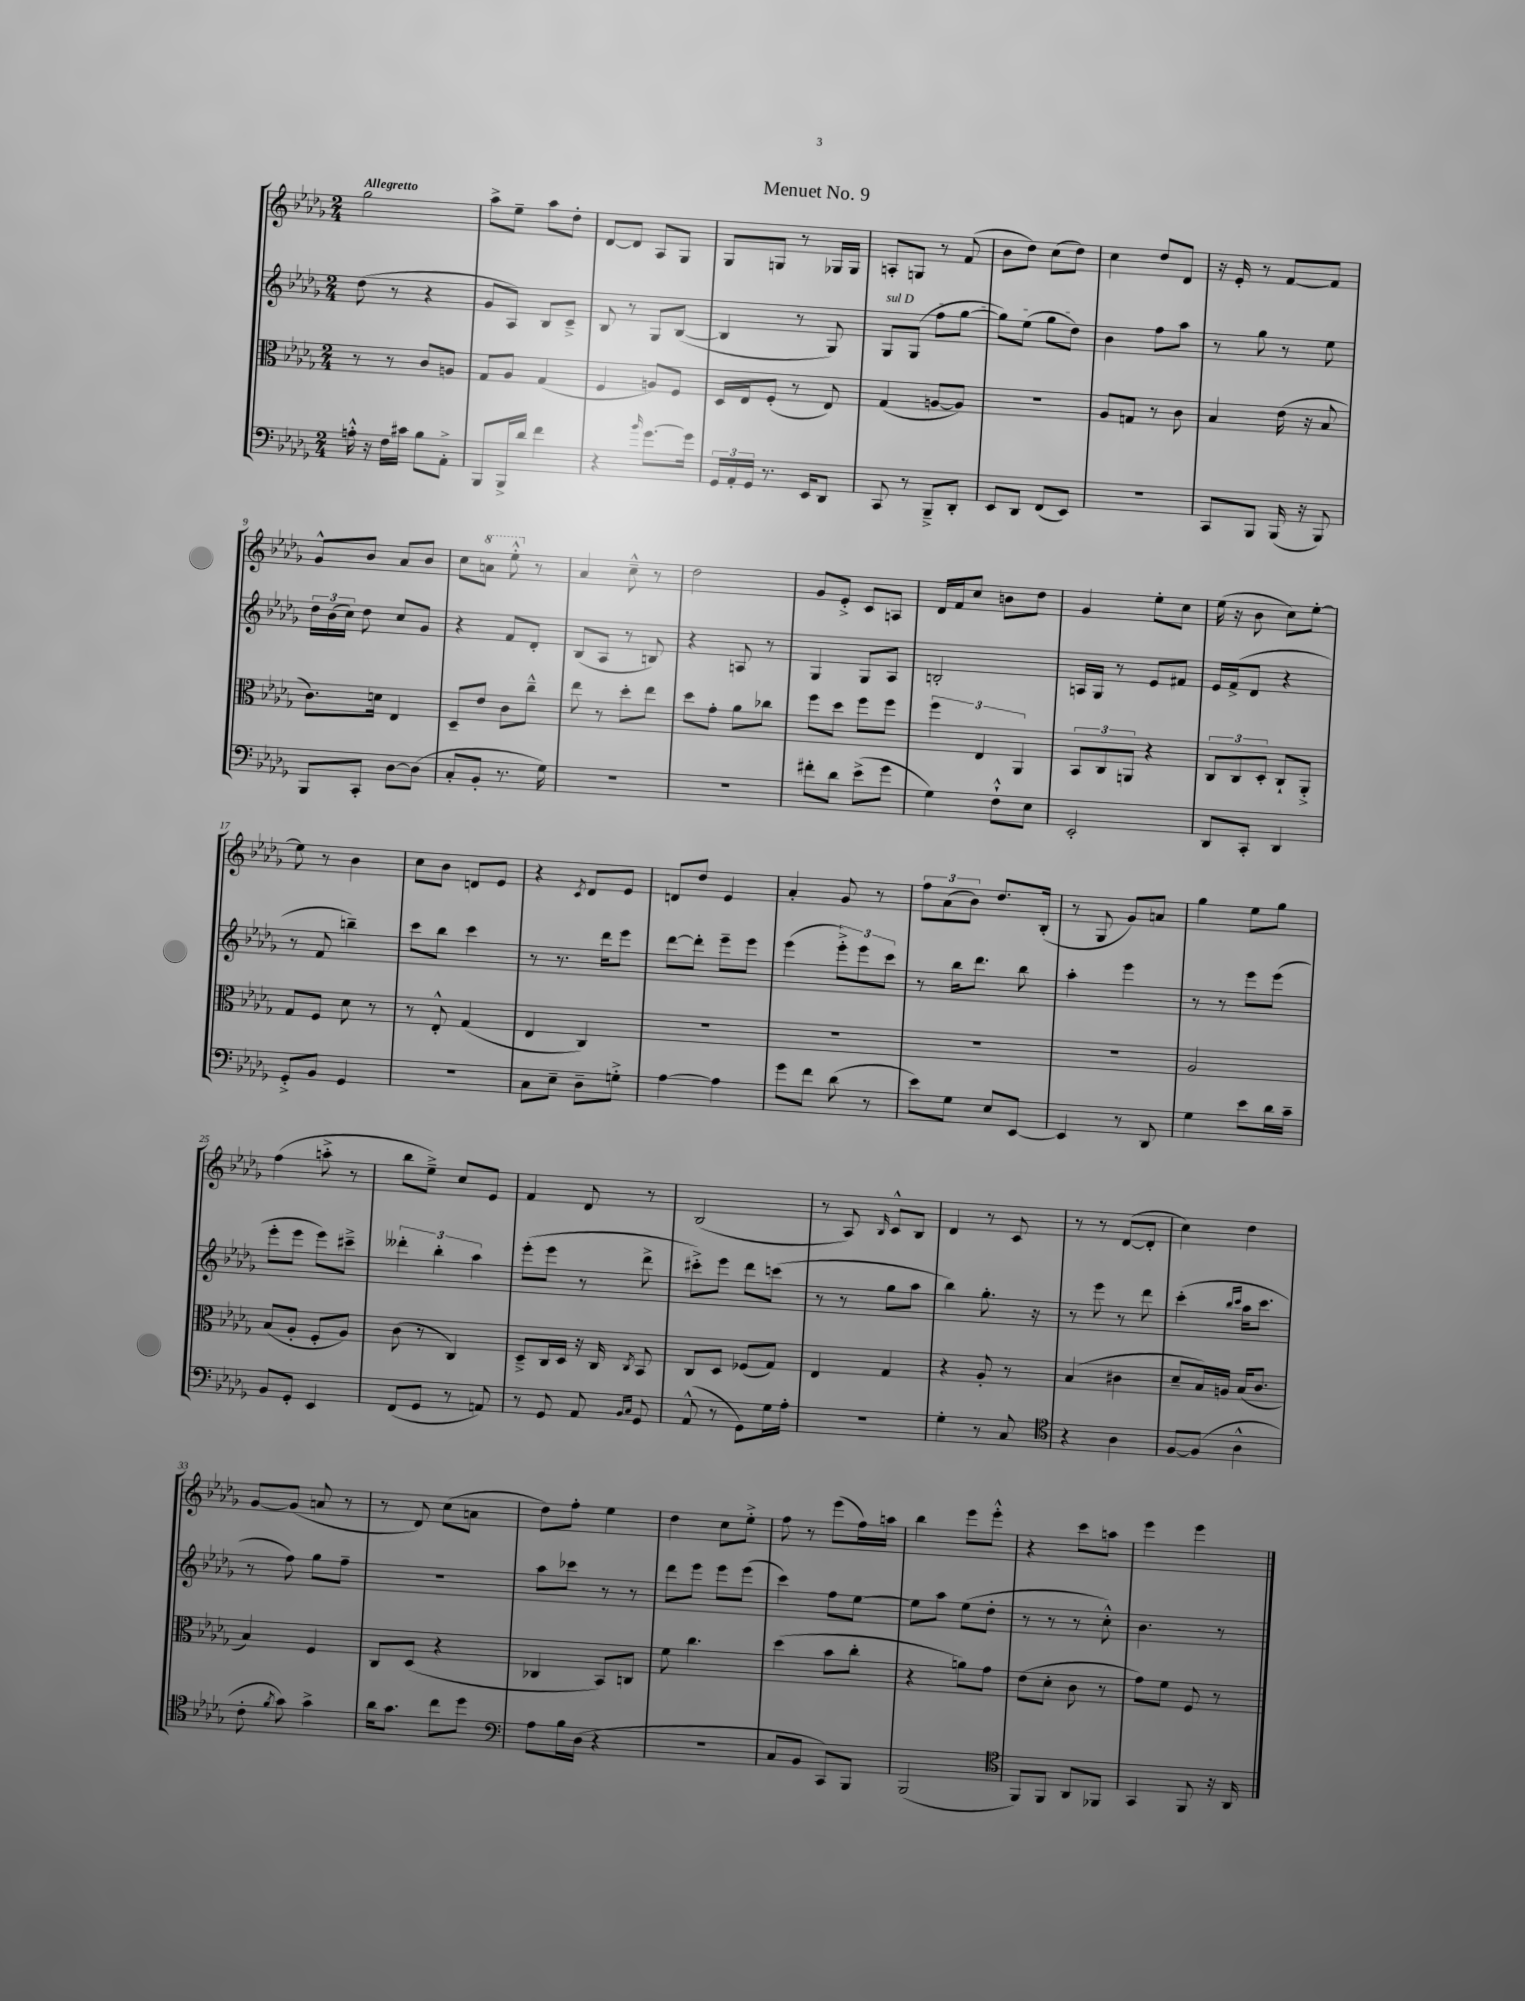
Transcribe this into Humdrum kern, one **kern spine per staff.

**kern	**kern	**kern	**kern
*staff4	*staff3	*staff2	*staff1
*clefF4	*clefC3	*clefG2	*clefG2
*k[b-e-a-d-g-]	*k[b-e-a-d-g-]	*k[b-e-a-d-g-]	*k[b-e-a-d-g-]
*M2/4	*M2/4	*M2/4	*M2/4
16A'^^\	8r	(8dd-\	2gg-\
16r	.	.	.
16F\LL	8r	8r	.
16c#\JJ	.	.	.
8B-\L	8c/L	4r	.
8AA-'^\J	8A/J	.	.
=	=	=	=
8BBB-/L	8G-/L	8g-/L	8aa-^\L
16BBB-^/L	8A-/J	8A-/J)	8ee-~\J
16d-/JJ	.	.	.
4f\	(4G-/	8B-/L	8aa-\L
.	.	8c~^/J	8dd-'\J
=	=	=	=
4r	4F/	8B-/	[8d-/L
.	.	8r	8d-/]J
16qqb-/	.	.	.
[8.g-\L	8A/L)	8G-/L	8A-/L
.	8F/J	([8B-/J	8G-/J
16g-\]Jk	.	.	.
=	=	=	=
24GG-/LL	16D-/LL	4B-/]	8G-/L
24AA-'/	.	.	.
.	16E-/J	.	.
24GG-/JJ	.	.	.
8.r	(8F'/J	.	8G/J
.	8r	8r	8r
16EE-/LK	.	.	.
8DD-/J	8E-/)	8G-/)	16G-/LL
.	.	.	16G-/JJ
=	=	=	=
8CC/	(4G-/	8G-/L	8A'/L
8r	.	(8G-/J	8G/J
8BBB-~^/L	[8A/L	8ff\L	8r
8DD-'/J	8A/]J)	[8gg-\J	(8f/
=	=	=	=
8EE-/L	2r	8gg-\]L)	8b-\L
8DD-/J	.	(8ee-\J	8dd-\J)
(8FF/L	.	8gg-\L	(8cc\L
8EE-/J)	.	8dd-\J)	8dd-\J)
=	=	=	=
2r	8A-/L	4b-\	4cc\
.	8G/J	.	.
.	8r	8ff\L	8dd-/L
.	8c\	8aa-\J	8d-/J
=	=	=	=
8CC/L	4B-/	8r	16r
.	.	.	16e-'/
8BBB-/J	.	8gg-\	8r
(16BBB-/	(16e-\	8r	[8f/L
16r	16r	.	.
8BBB-/)	8B-/	8ee-\	8f/]J
=	=	=	=
8BBB-/L	8.c\L)	24dd-\LL	8g-^^/L
.	.	(24b-\	.
.	.	24cc\JJ)	.
8CC'/J	.	8dd-\	8b-/J
.	16d\Jk	.	.
[8D-\L	4E-/	8cc/L	8a-/L
(8D-\]J	.	8g-/J	8b-/J
=	=	=	=
8C'/L	8D-~/L	4r	8cc\L
8BB-'/J	8e-/J	.	8aa\J
8.r	8c\L	8f/L	8eee-'^^\
.	8cc~^^\J	8d-'/J	8r
16G-\)	.	.	.
=	=	=	=
2r	8ee-\	(8B-/L	4a-/
.	8r	8A-/J	.
.	8dd-'\L	8r	8cc~^^\
.	8ee-\J	8B/)	8r
=	=	=	=
2r	8dd-\L	4r	2dd-\
.	8g-'\J	.	.
.	8a-\L	8A/	.
.	8cc-\J	8r	.
=	=	=	=
8f#'\L	8ff\L	4G-/	8g-/L
8d-\J	8dd-\J	.	8e-'^/J
(8e-^\L	8ff\L	8G-/L	8c/L
8g-\J	8ff\J	8A-/J	8A/J
=	=	=	=
4G-\)	6ff\	2B'/	16d-/LL
.	.	.	16f/J
.	.	.	8cc/J
.	6E-/	.	.
8F`^^\L	.	.	8b\L
.	6AA-/	.	.
8E-\J	.	.	8dd-\J
=	=	=	=
2EE-'/	12BB-/L	16A/LL	4g-/
.	.	16G-/JJ	.
.	12C/	.	.
.	.	8r	.
.	12AA/J	.	.
.	4r	8e-/L	8ee-'\L
.	.	8f#/J	8cc\J
=	=	=	=
8DD-/L	12C/L	16e-/LL	(16ee-\
.	.	(16f^/J	16r
.	12C/	.	.
8CC'/J	.	8d-/J	8b-\
.	12D-'/J	.	.
4DD-/	8C`/L	4r	8cc\L)
.	8AA-'^/J	.	[8ee-'\J
=	=	=	=
8GG-'^/L	8G-/L	8r	8ee-\]
8BB-/J	8F/J	8f/	8r
4GG-/	8d-\	4bb~\)	4b-\
.	8r	.	.
=	=	=	=
2r	8r	8ccc\L	8cc\L
.	8E-'^^/	8bb-\J	8b-\J
.	(4G-/	4ccc\	8d/L
.	.	.	8e-/J
=	=	=	=
8C\L	4E-/	8r	4r
8E-~\J	.	8.r	.
.	.	.	8qc/
8D-~\L	4C/)	.	8d-/L
.	.	16ddd-\LK	.
8G'^\J	.	8eee-\J	8e-/J
=	=	=	=
[4A-\	2r	[8ddd-\L	8d/L
.	.	8ddd-'\]J	8dd-/J
4A-\]	.	8eee-~\L	4e-/
.	.	8eee-\J	.
=	=	=	=
8g-\L	2r	(4eee-\	4a-'/
8f\J	.	.	.
(8d-\	.	12eee-'^\L)	8g-/
.	.	12eee-\	.
8r	.	.	8r
.	.	12ccc\J	.
=	=	=	=
8e-\L)	2r	8r	12ff\L
.	.	.	(12a-\
8G-\J	.	16bb-\LK	.
.	.	.	12b-\J)
.	.	8.ddd-\J	.
8E-/L	.	.	8.dd-/L
[8EE-/J	.	8bb-\	.
.	.	.	(16B-'/Jk
=	=	=	=
4EE-/]	2r	4aa-'\	8r
.	.	.	8G-/
8r	.	4eee-\	8g-/L)
8DD-/	.	.	8a/J
=	=	=	=
4G-\	2A-/	8r	4gg-\
.	.	8r	.
8e-\L	.	8eee-\L	8ee-\L
16d-\L	.	(8eee-\J	8gg-\J
16c~\JJ	.	.	.
=	=	=	=
8BB-/L	(8B-/L	8eee-'\L	(4ff\
8GG-'/J	8A-'/J	8eee-\J	.
4EE-/	8F'/L	8eee-\L)	8aa'^\
.	8A-/J)	8ccc#~^\J	8r
=	=	=	=
(8FF/L	(8c\	6ddd--'\	8bb-\L
8GG-/J	8r	.	8ee-~^\J)
.	.	6bb-'\	.
8r	4C/)	.	8cc/L
.	.	6aa-\	.
8AA/)	.	.	8e-/J
=	=	=	=
8r	8D-~^/L	(8eee-'\L	4f/
8GG-/	16C/L	8eee-\J	.
.	16D-/JJ	.	.
8AA-/	16r	8r	8d-/
.	16C/	.	.
16qqBB-/LL	.	.	.
16qqC/JJ	8qC/	.	.
8GG-/	8BB-/	8ddd-^\	8r
=	=	=	=
(8AA-^^/	8C/L	8ccc#'^\L)	(2B-/
8r	8D-/J	8eee-\J	.
8GG-\L)	(8F-/L	8ddd-\L	.
16G-\L	8G-/J)	(8ccc\J	.
16A-'\JJ	.	.	.
=	=	=	=
2r	4E-/	8r	8r
.	.	8r	8A-/)
.	.	.	16qqB-/
.	4G-/	8gg-\L	8c^^/L
.	.	8aa-\J	8B-/J
=	=	=	=
4G-'\	4r	4bb-\)	4d-/
8r	8A-'/	8.gg-'\	8r
8C/	8r	.	8c/
.	.	16r	.
=	=	=	=
*clefC4	*	*	*
4r	(4B-/	8r	8r
.	.	8eee-\	8r
4A-\	4c#\	8r	([8d-/L
.	.	8ddd-\	8d-'/]J
=	=	=	=
[8F/L	8d-~/L	(4ccc'\	4cc\)
(8F/]J	16B-/L)	.	.
.	16A/JJ	.	.
.	.	16qqbb-/LL	.
.	.	16qqccc/JJ	.
4A-^^\	(16B-/LK	16aa-\LK	4dd-\
.	8.c/J	8.ccc\J	.
=	=	=	=
8c'\	4B-/)	8r	[8g-/L
8qf/	.	.	.
8g-\)	.	8ff\)	(8g-/]J
4g-^\	4F/	8gg-\L	8a/
.	.	8ff~\J	8r
=	=	=	=
16a-\LK	8C/L	2r	8r
8.g-\J	.	.	.
.	(8D-/J	.	8d-/)
8cc\L	4r	.	(8cc\L
8dd-\J	.	.	8a\J
=	=	=	=
*clefF4	*	*	*
8A-\L	4C-/	8aa-\L	8dd-\L)
16B-\L	.	8ccc-\J	8ff'\J
(16D-\JJ	.	.	.
4r	8BB-/L)	8r	4ee-\
.	8C/J	8r	.
=	=	=	=
2r	8f\	8ddd-\L	4dd-\
.	4.cc\	8eee-\J	.
.	.	8eee-\L	8cc\L
.	.	(8eee-\J	8ee-'^\J
=	=	=	=
8C/L	(4dd-\	4ccc\)	8ff\
8BB-/J	.	.	8r
8CC/L)	8b-\L	8ff\L	(8eee-\L
8BBB-/J	8cc'\J	[8ee-\J	16ff\L)
.	.	.	16aa\JJ
=	=	=	=
(2BBB-/	4r	8ee-\]L	4bb-\
.	.	8aa-\J	.
.	8a\L)	(8ee-\L	8eee-\L
.	8g-\J	8dd-'\J	8eee-'^^\J
=	=	=	=
*clefC4	*	*	*
8FF/L)	(8e-\L	8r	4r
8FF/J	8d-'\J	8r	.
8AA-/L	8c\	8r	8ccc\L
8FF-/J	8r	8cc'^^\)	8aa\J
=	=	=	=
4GG-/	8g-\L)	4.b-\	4eee-\
.	8f\J	.	.
8FF/	8F/	.	4eee-\
16r	8r	8r	.
16AA-/	.	.	.
==	==	==	==
*-	*-	*-	*-
